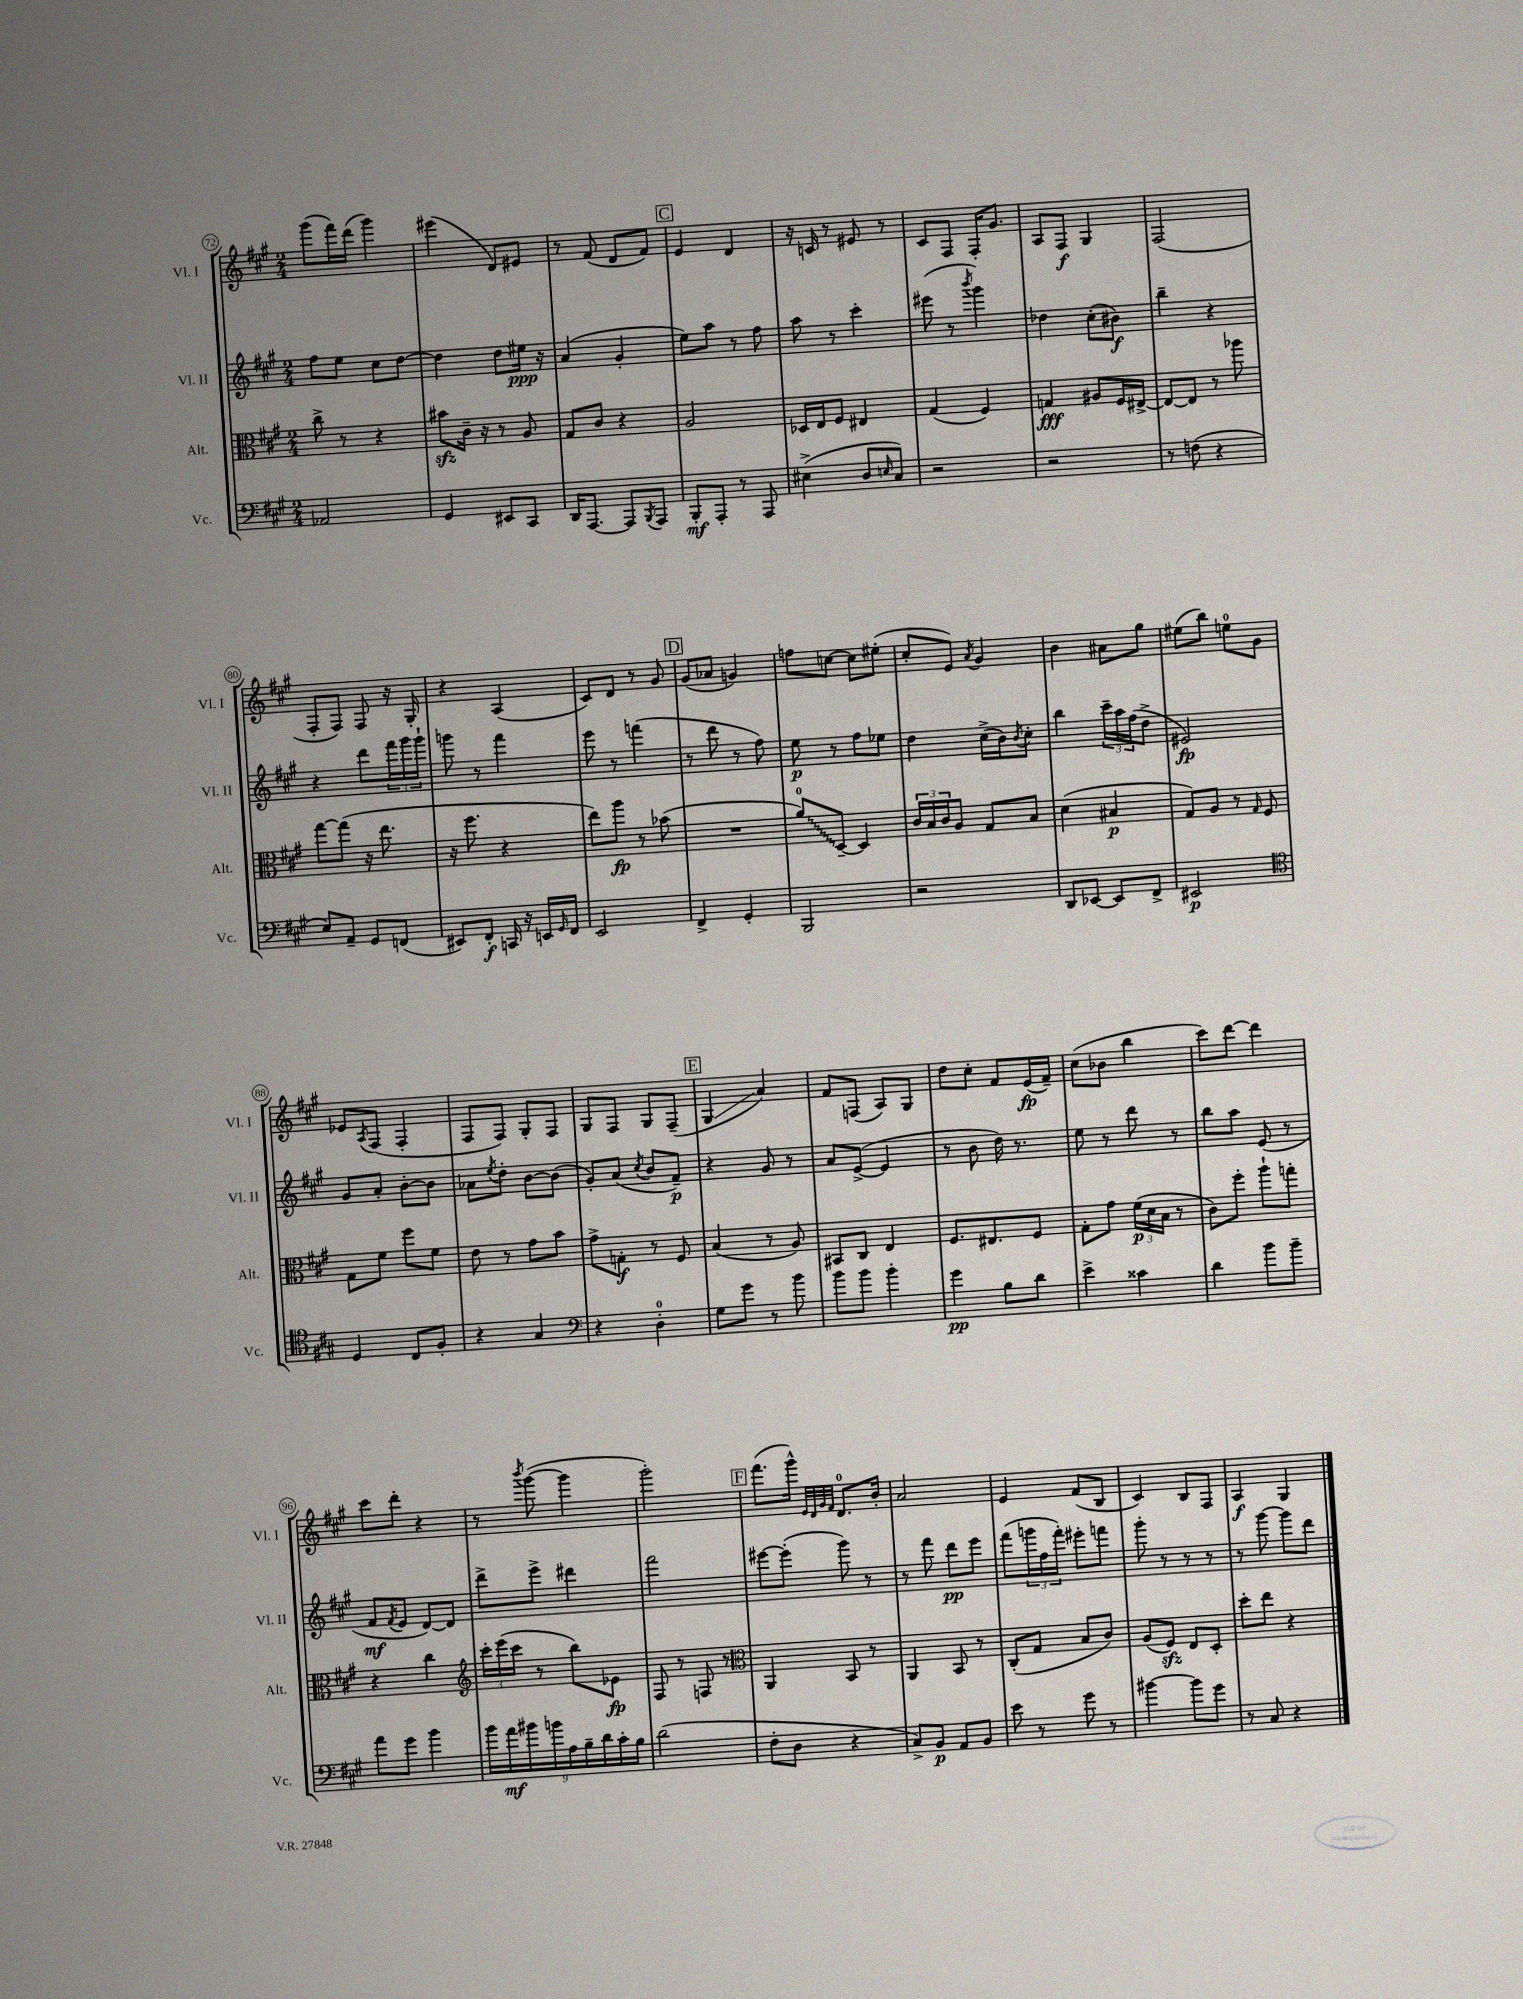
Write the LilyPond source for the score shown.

<<
\new StaffGroup <<
\new Staff = "s0" \with { instrumentName = "Vl. I" shortInstrumentName = "Vl. I" } {
    \clef treble \key a \major \numericTimeSignature \time 2/4
    gis'''8( fis'''16) d'''16( gis'''4) |
    eis'''4( d'8) eis'8 |
    r8 fis'8( d'8 fis'8) |
    \mark \markup { \box "C" } e'4 d'4 |
    r16 c'16 r8 eis'8 r8 |
    cis'8 fis8 fis16-. gis'8. |
    a8 fis8\f gis4 |
    fis2( |
    fis8-. fis8) fis8 r16 gis16-. |
    r4 a4( |
    cis'8) d'8 r8 gis'8 |
    \mark \markup { \box "D" } gis'8( aes'8 g'4) |
    f''8 c''8~ c''8 eis''8-.( |
    cis''8-. e'8) \acciaccatura { a'8 } gis'4 |
    b'4 ais'8 gis''8 |
    eis''8( b''8) e''8-0 gis'8 |
    ees'8 \acciaccatura { a8 } fis8( fis4-. |
    fis8 fis8) gis8-. fis8 |
    gis8 fis8 gis8 fis8--( |
    \mark \markup { \box "E" } gis4\glissando a'4) |
    fis'8 f8( a8) gis8 |
    d''8 cis''8-. fis'8 e'16\fp( fis'16--) |
    cis''8( bes'8 b''4 |
    cis'''8) d'''8~ d'''4 |
    cis'''8 d'''8-. r4 |
    r8 \acciaccatura { b'''8 } gis'''8~( gis'''4 |
    gis'''2-.) |
    \mark \markup { \box "F" } fis'''8.( gis'''16-^) \grace { e'32 d'32 gis'32 fis'32 } d'8.-0 b'16-. |
    a'2 |
    e'4 fis'8( b8 |
    cis'4) b8 fis8 |
    a4\f gis4 \bar "|." |
}
\new Staff = "s1" \with { instrumentName = "Vl. II" shortInstrumentName = "Vl. II" } {
    \clef treble \key a \major \numericTimeSignature \time 2/4
    fis''8 e''8 cis''8 d''8~ |
    d''4 d''8 eis''16\ppp r16 |
    a'4( gis'4-. |
    \mark \markup { \box "C" } e''8) a''8 r8 fis''8 |
    a''8 r8 cis'''4-. |
    eis'''8( r8 \acciaccatura { b'''8 } gis'''4) |
    des''4 cis''8-.( bis'8\f) |
    b''4-- r4 |
    r4 d'''8 \tuplet 3/2 { fis'''16 gis'''16 gis'''16-! } |
    g'''8 r8 fis'''4 |
    e'''8 r8 f'''4( |
    \mark \markup { \box "D" } r8 d'''8 r8 fis''8) |
    e''8\p r8 fis''8 ees''8 |
    d''4 cis''16->( b'16) \acciaccatura { b'8 } cis''8-. |
    b''4 \tuplet 3/2 { cis'''16-- a''16 fis''16( } d''8-> |
    eis'2\fp) |
    gis'8 a'8-. b'8~-. b'8 |
    aes'8 \acciaccatura { e''8 } d''8-. b'8~ b'8( |
    gis'8-.) a'8( \acciaccatura { cis''8 } b'8 fis'8--\p) |
    \mark \markup { \box "E" } r4 gis'8 r8 |
    a'8 e'8~->( e'4 |
    r8 b'8 d''16) r8. |
    e''8 r8 d'''8 r8 |
    b''8 a''8 e'8( r8 |
    fis'8\mf \acciaccatura { fis'8 } e'8 d'8~) d'8 |
    d'''8-> e'''8-> dis'''4 |
    fis'''2 |
    \mark \markup { \box "F" } eis'''8~ eis'''8-.( gis'''8) r8 |
    r8 fis'''8 d'''8\pp e'''8 |
    fis'''8( \tuplet 3/2 { g'''16 fis''16 fis'''16-.) } eis'''8-. f'''8 |
    gis'''8-. r8 r8 r8 |
    r8 gis'''8~ gis'''8 d'''8 \bar "|." |
}
\new Staff = "s2" \with { instrumentName = "Alt." shortInstrumentName = "Alt." } {
    \clef alto \key a \major \numericTimeSignature \time 2/4
    cis''8-> r8 r4 |
    bis'8\sfz cis'16-- r16 r8 a8 |
    gis8 cis'8 r4 |
    \mark \markup { \box "C" } a2 |
    des16 e16 fis8 eis4 |
    gis4( fis4) |
    g4\fff ais8 fis16 eis16~-> |
    eis8~ eis8 r8 aes''8 |
    gis''8~ gis''8( r16 e''8. |
    r16 fis''8. r4 |
    e''8) a''8\fp r8 bes'8( |
    \mark \markup { \box "D" } R2 |
    \once \override Glissando.style = #'zigzag a'8-0\glissando) d8~-- d4 |
    \tuplet 3/2 { cis'16 b16 cis'16 } a8 gis8 b8 |
    d'4( bis4\p |
    gis8) a8 r8 \grace { gis16 } fis8 |
    gis8 fis'8 fis''8 fis'8 |
    e'8 r8 gis'8 b'8 |
    gis'8-> g8-.\f r8 fis8 |
    \mark \markup { \box "E" } b4( r8 a8) |
    bis,8 cis8 e4 |
    fis8. eis8. fis8 |
    gis8-. gis'8 \tuplet 3/2 { fis'16\p( d'16 b16 } r8 |
    cis'8) fis''8-. a''8-! g''8-. |
    r4 cis''4 |
    \clef treble \tuplet 3/2 { cis'''16-. e'''16( cis'''16 } r8 b''8) ees'8\fp |
    fis8 r8 f8 r8 |
    \mark \markup { \box "F" } \clef alto a,4 b,8 r8 |
    a,4 b,8 r8 |
    cis8-.( gis8 b8 cis'8) |
    a8( fis8\sfz) e8 d8-. |
    d''8-. e''8 r4 \bar "|." |
}
\new Staff = "s3" \with { instrumentName = "Vc." shortInstrumentName = "Vc." } {
    \clef bass \key a \major \numericTimeSignature \time 2/4
    aes,2 |
    gis,4 eis,8 cis,8 |
    d,16 a,,8.~ a,,8 \acciaccatura { b,,8 } a,,8 |
    \mark \markup { \box "C" } b,,8-.\mf a,,8-. r8 a,,8 |
    eis4->( d8 \grace { e16 } cis8) |
    r2 |
    r2 |
    r8 f8( r4 |
    e8) a,8-- gis,8 f,8( |
    eis,8) fis,8-.\f c,16 r16 e,16 \grace { gis,16 } fis,16 |
    e,2 |
    \mark \markup { \box "D" } fis,4-> gis,4-. |
    b,,2 |
    r2 |
    d,8 ees,8~ ees,8 fis,8-> |
    eis,2\p |
    \clef tenor d4 cis8 fis8-. |
    r4 gis4 |
    \clef bass r4 d4-0-. |
    \mark \markup { \box "E" } gis8 gis'8 r8 b'8 |
    b'8 b'8 b'4-. |
    gis'4\pp b8 d'8 |
    e'4-> cisis'4 |
    d'4 b'8 b'8-- |
    a'8 gis'8 b'4 |
    \tuplet 9/8 { b'16 a'16\mf bis'16 b'16 a16 b16-- d'16 cis'16-. b16 } |
    d'2( |
    \mark \markup { \box "F" } fis8-. d8 r4 |
    cis8->) b,8\p a,8 b,8 |
    e'8 r8 gis'8 r8 |
    bis'4~ bis'8 gis'8 |
    r8 cis8 r4 \bar "|." |
}
>>
>>
\layout { \context { \Score currentBarNumber = #72 \override BarNumber.stencil = #(make-stencil-circler 0.1 0.3 ly:text-interface::print) } }
